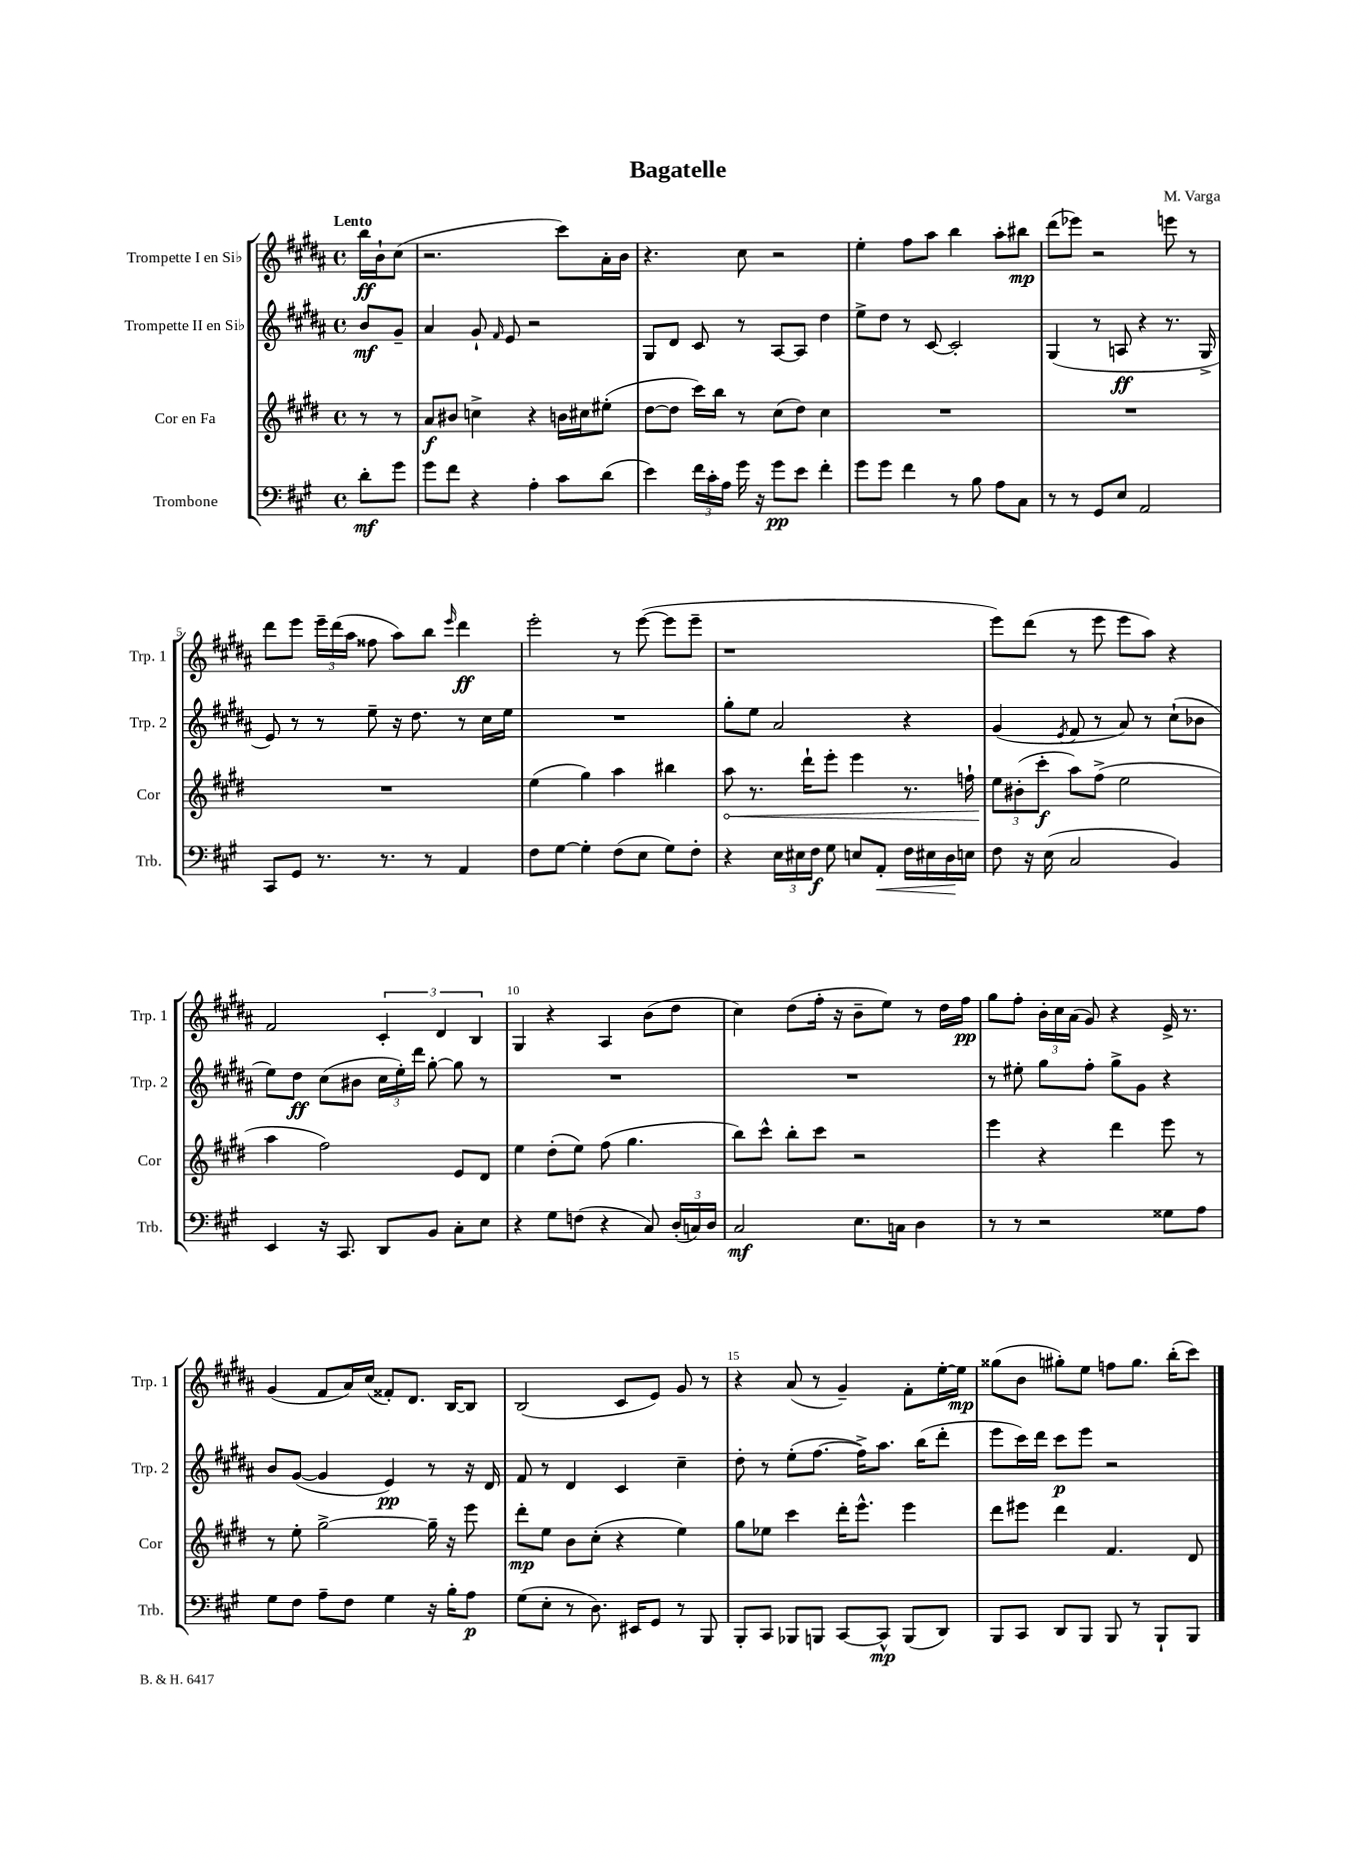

**kern	**kern	**kern	**kern
*staff4	*staff3	*staff2	*staff1
*clefF4	*clefG2	*clefG2	*clefG2
*k[f#c#g#]	*k[f#c#g#d#]	*k[f#c#g#d#a#]	*k[f#c#g#d#a#]
*M4/4	*M4/4	*M4/4	*M4/4
*met(c)	*met(c)	*met(c)	*met(c)
8d'	8r	8b	16bb
.	.	.	16b`
8g#	8r	8g#~	(8cc#
=	=	=	=
8g#	8a	4a#	2.r
8f#	8b#	.	.
4r	4cc^	8g#`	.
.	.	16qqf#	.
.	.	8e	.
4A'	4r	2r	.
8c#	16b	.	8ccc#)
.	16cc#	.	.
(8d	(8ee#'	.	16a#'
.	.	.	16b
=	=	=	=
4e)	[8dd#	8G#	4.r
.	8dd#]	8d#	.
24f#	16ccc#)	8c#	.
24c#'	.	.	.
.	16bb	.	.
24A	.	.	.
16g#	8r	8r	8cc#
16r	.	.	.
8g#	(8cc#	[8A#	2r
8e	8dd#)	8A#]	.
4f#'	4cc#	4dd#	.
=	=	=	=
8g#	1r	8ee^	4ee'
8g#	.	8dd#	.
4f#	.	8r	8ff#
.	.	[8c#	8aa#
8r	.	2c#']	4bb
8B	.	.	.
8A	.	.	8aa#'
8C#	.	.	8bb#
=	=	=	=
8r	1r	(4G#	(8ddd#
8r	.	.	8eee-)
8GG#	.	8r	2r
8E	.	8A	.
2AA	.	4r	.
.	.	8.r	8eee
.	.	.	8r
.	.	16G#^	.
=	=	=	=
8CC#	1r	8e)	8ddd#
8GG#	.	8r	8eee
8.r	.	8r	24eee~
.	.	.	(24ddd#
.	.	.	24aa#
.	.	8ee~	8ff##
8.r	.	.	.
.	.	16r	8aa#)
.	.	8.dd#	.
8r	.	.	8bb
.	.	.	16qqeee
4AA	.	8r	4ddd#
.	.	16cc#	.
.	.	16ee	.
=	=	=	=
8F#	(4ee	1r	2eee'
[8G#	.	.	.
4G#']	4gg#)	.	.
(8F#	4aa	.	8r
8E	.	.	([8eee
8G#)	4bb#	.	8eee]
8F#'	.	.	8eee~
=	=	=	=
4r	8aa	8gg#'	1r
.	8.r	8ee	.
24E	.	2a#	.
24E#	.	.	.
.	16ddd#`	.	.
24F#	.	.	.
8G#	8eee'	.	.
8E	4eee	.	.
8AA'	.	.	.
16F#	8.r	4r	.
16E#	.	.	.
16D	.	.	.
16E	16ff`	.	.
=	=	=	=
8F#	12ee	(4g#	8eee)
.	(12b#'	.	.
16r	.	.	(8ddd#
.	12ccc#'	.	.
(16E	.	.	.
.	.	8qe	.
2C#	8aa)	8f#	8r
.	(8ff#^	8r	8eee
.	2ee	8a#)	8eee
.	.	8r	8aa#)
4BB)	.	(8cc#`	4r
.	.	8b-	.
=	=	=	=
4EE	4aa	8ee)	2f#
.	.	8dd#	.
16r	2ff#)	(8cc#	.
8.CC#	.	.	.
.	.	8b#	.
8DD	.	24cc#	6c#'
.	.	24ee')	.
.	.	24ddd#	.
8BB	.	[8gg#'	.
.	.	.	6d#
8C#'	8e	8gg#]	.
.	.	.	6B
8E	8d#	8r	.
=	=	=	=
4r	4ee	1r	4G#
8G#	(8dd#'	.	4r
(8F	8ee)	.	.
4r	(8ff#	.	4A#
.	4.gg#	.	.
8C#)	.	.	(8b
(24D'	.	.	8dd#
24C)	.	.	.
24D	.	.	.
=	=	=	=
2C#	8bb)	1r	4cc#)
.	8ccc#^^	.	.
.	8bb'	.	(8dd#
.	8ccc#	.	16ff#'
.	.	.	16r
8.E	2r	.	8b~
.	.	.	8ee)
16C	.	.	.
4D	.	.	8r
.	.	.	16dd#
.	.	.	16ff#
=	=	=	=
8r	4eee	8r	8gg#
8r	.	8ee#'	8ff#'
2r	4r	8gg#	24b'
.	.	.	24cc#
.	.	.	(24a#
.	.	8ff#'	8g#)
.	4ddd#	8gg#^	4r
.	.	8g#	.
8G##	8eee	4r	16e^
.	.	.	8.r
8A	8r	.	.
=	=	=	=
8G#	8r	8b	(4g#
8F#	8ee'	([8g#	.
8A~	[2gg#^	4g#]	8f#
8F#	.	.	16a#)
.	.	.	(16cc#
4G#	.	4e)	8f##')
.	.	.	8.d#
16r	16gg#~]	8r	.
16B'	16r	.	[16B
8A	8eee	16r	8B]
.	.	16d#	.
=	=	=	=
(8G#	8ddd#'	8f#	(2B
8E'	8ee	8r	.
8r	8b	4d#	.
8.D)	(8cc#'	.	.
.	4r	4c#	8c#
16EE#	.	.	.
8GG#	.	.	8e)
8r	4ee)	4cc#~	8g#
8BBB	.	.	8r
=	=	=	=
8BBB'	8gg#	8dd#'	4r
8CC#	8ee-	8r	.
8BBB-	4ccc#	(8ee'	(8a#
8BBB	.	[8.ff#	8r
[8CC#	16ddd#'	.	4g#~)
.	8.eee^^	16ff#^])	.
8CC#^^]	.	8.aa#	.
(8BBB	4eee	.	8f#'
.	.	(16bb	.
8DD)	.	8ddd#'	[16ee'
.	.	.	16ee]
=	=	=	=
8BBB	8ddd#	8eee	(8gg##
8CC#	8eee#	16ccc#)	8b
.	.	16ddd#	.
8DD	4ddd#	8ccc#	8gg#')
8BBB	.	8eee	8ee
8BBB	4.f#	2r	8ff
8r	.	.	8.gg#
8BBB`	.	.	.
.	.	.	(16bb'
8BBB	8d#	.	8ccc#)
==	==	==	==
*-	*-	*-	*-
